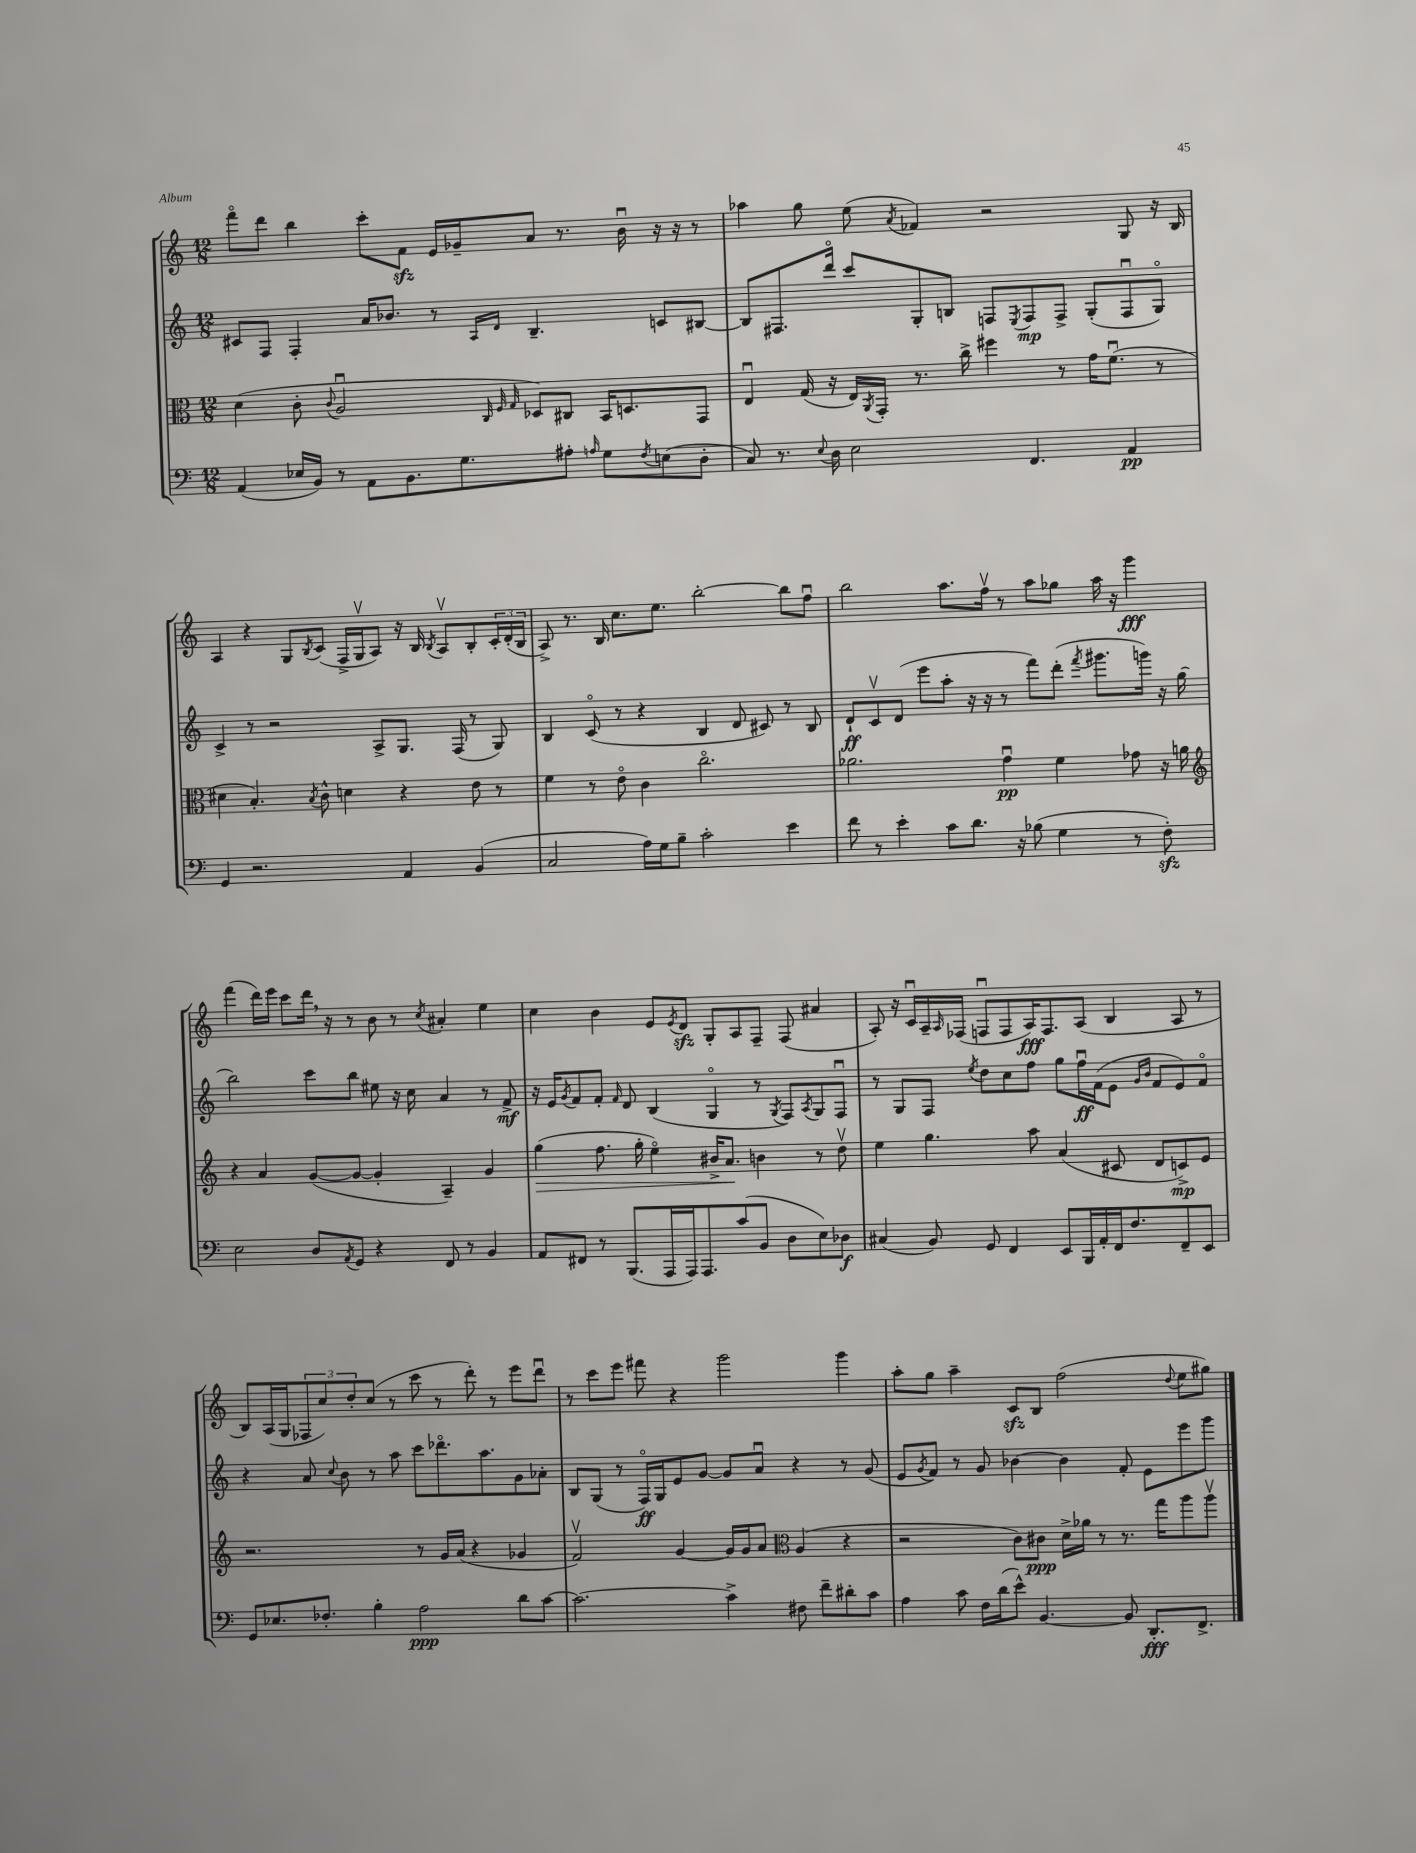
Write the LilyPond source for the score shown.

<<
\new StaffGroup <<
\new Staff = "s0" {
    \clef treble \key c \major \numericTimeSignature \time 12/8
    f'''8\flageolet d'''8 b''4 c'''8-. f'8\sfz e'16 ges'16-- a'8 r8. b'16\downbow r16 r16 r8 |
    aes''4 g''8 e''8( \acciaccatura { a'8 } fes'4) r2 g8 r16 b16 |
    a4 r4 g8 \acciaccatura { b8 } c'8( f16-> g16\upbow a8) r16 b16 \acciaccatura { b8 } a8\upbow b8-. \tuplet 3/2 { c'16-. d'16-.( b16 } |
    a8->) r8. b16 c''8. e''8. b''2~-. b''8 f''8\downbow |
    b''2 a''8. f''16\upbow r8 a''8 ges''8 a''16 r16 g'''4\fff |
    f'''4( d'''16) e'''16 c'''8 d'''16 \breathe r16 r8 b'8 r8 \acciaccatura { c''8 } ais'4-. e''4 |
    c''4 b'4 e'8 \acciaccatura { e'8 } d'8\sfz g8-. a8 f8-- f8( ais'4 |
    a8-.) r16 c'16\downbow a16-- \grace { a16 } fes16( f8\downbow f8 a16\fff) f8. a8( b4 a8 r8 |
    b8) a16( g16 \tuplet 3/2 { fes8 c''8) d''8-. } c''8( r8 c'''8 r8 d'''8-.) r8 e'''8 d'''8\downbow |
    r8 c'''8 e'''8 fis'''8 r4 g'''2 g'''4 |
    a''8-. g''8 a''4-- c'8\sfz b8 f''2( \appoggiatura { d''8 } e''8 gis''8) \bar "|." |
}
\new Staff = "s1" {
    \clef treble \key c \major \numericTimeSignature \time 12/8
    cis'8 f8 f4-. a'16 bes'8. r8 \grace { a16 d'16 } b4.-- c'8 bis8~ |
    bis8 fis8. d'''16\flageolet c'''8 g8-. b8 f8 \acciaccatura { e8 } f8\mp f8-> g8-.( f8\downbow g8\flageolet) |
    c'4-> r8 r2 a8-> g8. f16( r8 g8) |
    b4 c'8\flageolet( r8 r4 b4 d'8 cis'8) r8 b8 |
    d'8-!\ff c'8\upbow d'8( e'''8 a''8-. r16 r16 r8 f'''8) d'''8-.( \acciaccatura { f'''8 } gis'''8. g'''16) r16 g''16( |
    b''2) c'''8 b''8 eis''8 r16 c''16 a'4 r8 f'8->\mf |
    r16 e'16 \acciaccatura { g'8 } f'8 f'8-. \grace { f'16 } d'8 b4( g4\flageolet r8 \acciaccatura { g8 } f8) \acciaccatura { a8 } g8 f8\downbow |
    r8 g8 f8 \acciaccatura { e''8 } d''8 c''8 f''8 g''8 f''16\downbow\ff f'16( e'8 \grace { g'16 b'16 } f'8 e'8) f'8\flageolet |
    r4 a'8 \appoggiatura { c''8 } b'8 r8 a''8 c'''8 des'''8.\flageolet a''8. g'8 aes'8-. |
    b8 g8( r8 f16\flageolet\ff) g16 e'8 g'8~ g'8 a'8\downbow r4 r8 g'8( |
    e'8 \acciaccatura { g'8 } f'8) r8 g'8 bes'4~ bes'4 f'8-. e'8 e'''8 g'''8 \bar "|." |
}
\new Staff = "s2" {
    \clef alto \key c \major \numericTimeSignature \time 12/8
    d'4( c'8-. \appoggiatura { c'8 } a2\downbow \grace { c32 f32 g32 } des8) cis8 b,16 d8. g,8 |
    e4\downbow g16( r16 e16) \acciaccatura { a,8 } g,16-. r8. c''16-> fis''4 r8 g'16 f'8.\downbow( r8 |
    dis'4 b4.-.) \acciaccatura { b8 } c'8-^ d'4 r4 e'8 r8 |
    f'4 r8 e'8\flageolet c'4 c''2.\flageolet |
    aes'2. g'4\downbow\pp f'4 ges'8 r16 a'16 |
    \clef treble r4 a'4 g'8~( g'8~ g'4-. a4--) g'4 |
    g''4\>( f''8. g''16-. e''4\flageolet) bis'16-> a'8.\! b'4 r8 d''8\upbow |
    e''4 g''4. a''8 a'4( cis'8 d'8 c'8->\mp) e'8 |
    r2. r8 g'16 a'16( r4 ges'4 |
    f'2\upbow) g'4~ g'16 g'16 a'8 \clef alto a4( r4 |
    r2 c'8) cis'8\ppp d'16-> aes'16 r8 r8. g''16 a''8 a''8\upbow \bar "|." |
}
\new Staff = "s3" {
    \clef bass \key c \major \numericTimeSignature \time 12/8
    a,4( ees16 b,16) r8 a,8 b,8. g8. ais8-. \grace { a16 } g8 \acciaccatura { f8 } e8( d8-. |
    c8) r8. \appoggiatura { e8 } d16 e2 f,4. a,4\pp |
    g,4 r2. a,4 b,4( |
    c2 a16) g16 b8-- c'2-. e'4 |
    f'8 r8 e'4-. c'8 d'8. r16 bes8( g4 r8 f8-.\sfz) |
    e2 d8 \acciaccatura { a,8 } g,8 r4 f,8 r8 b,4 |
    a,8 fis,8 r8 b,,8.( a,,16 a,,16) a,,8. c'8( b,8 d8 e8) des8\f |
    cis4( b,8) g,8 f,4 e,8 b,,16 a,16-. f,16 f8. f,8-- e,8 |
    g,8 ees8. fes8.-. b4-. a2\ppp d'8 c'8~ |
    c'2.~ c'4-> fis8 f'8-- dis'8-. c'8 |
    a4 c'8 f16 d'16( e'8-^) b,4.~ b,8 d,8.-.\fff f,8.-> \bar "|." |
}
>>
>>
\layout { \context { \Score \remove "Bar_number_engraver" } }
